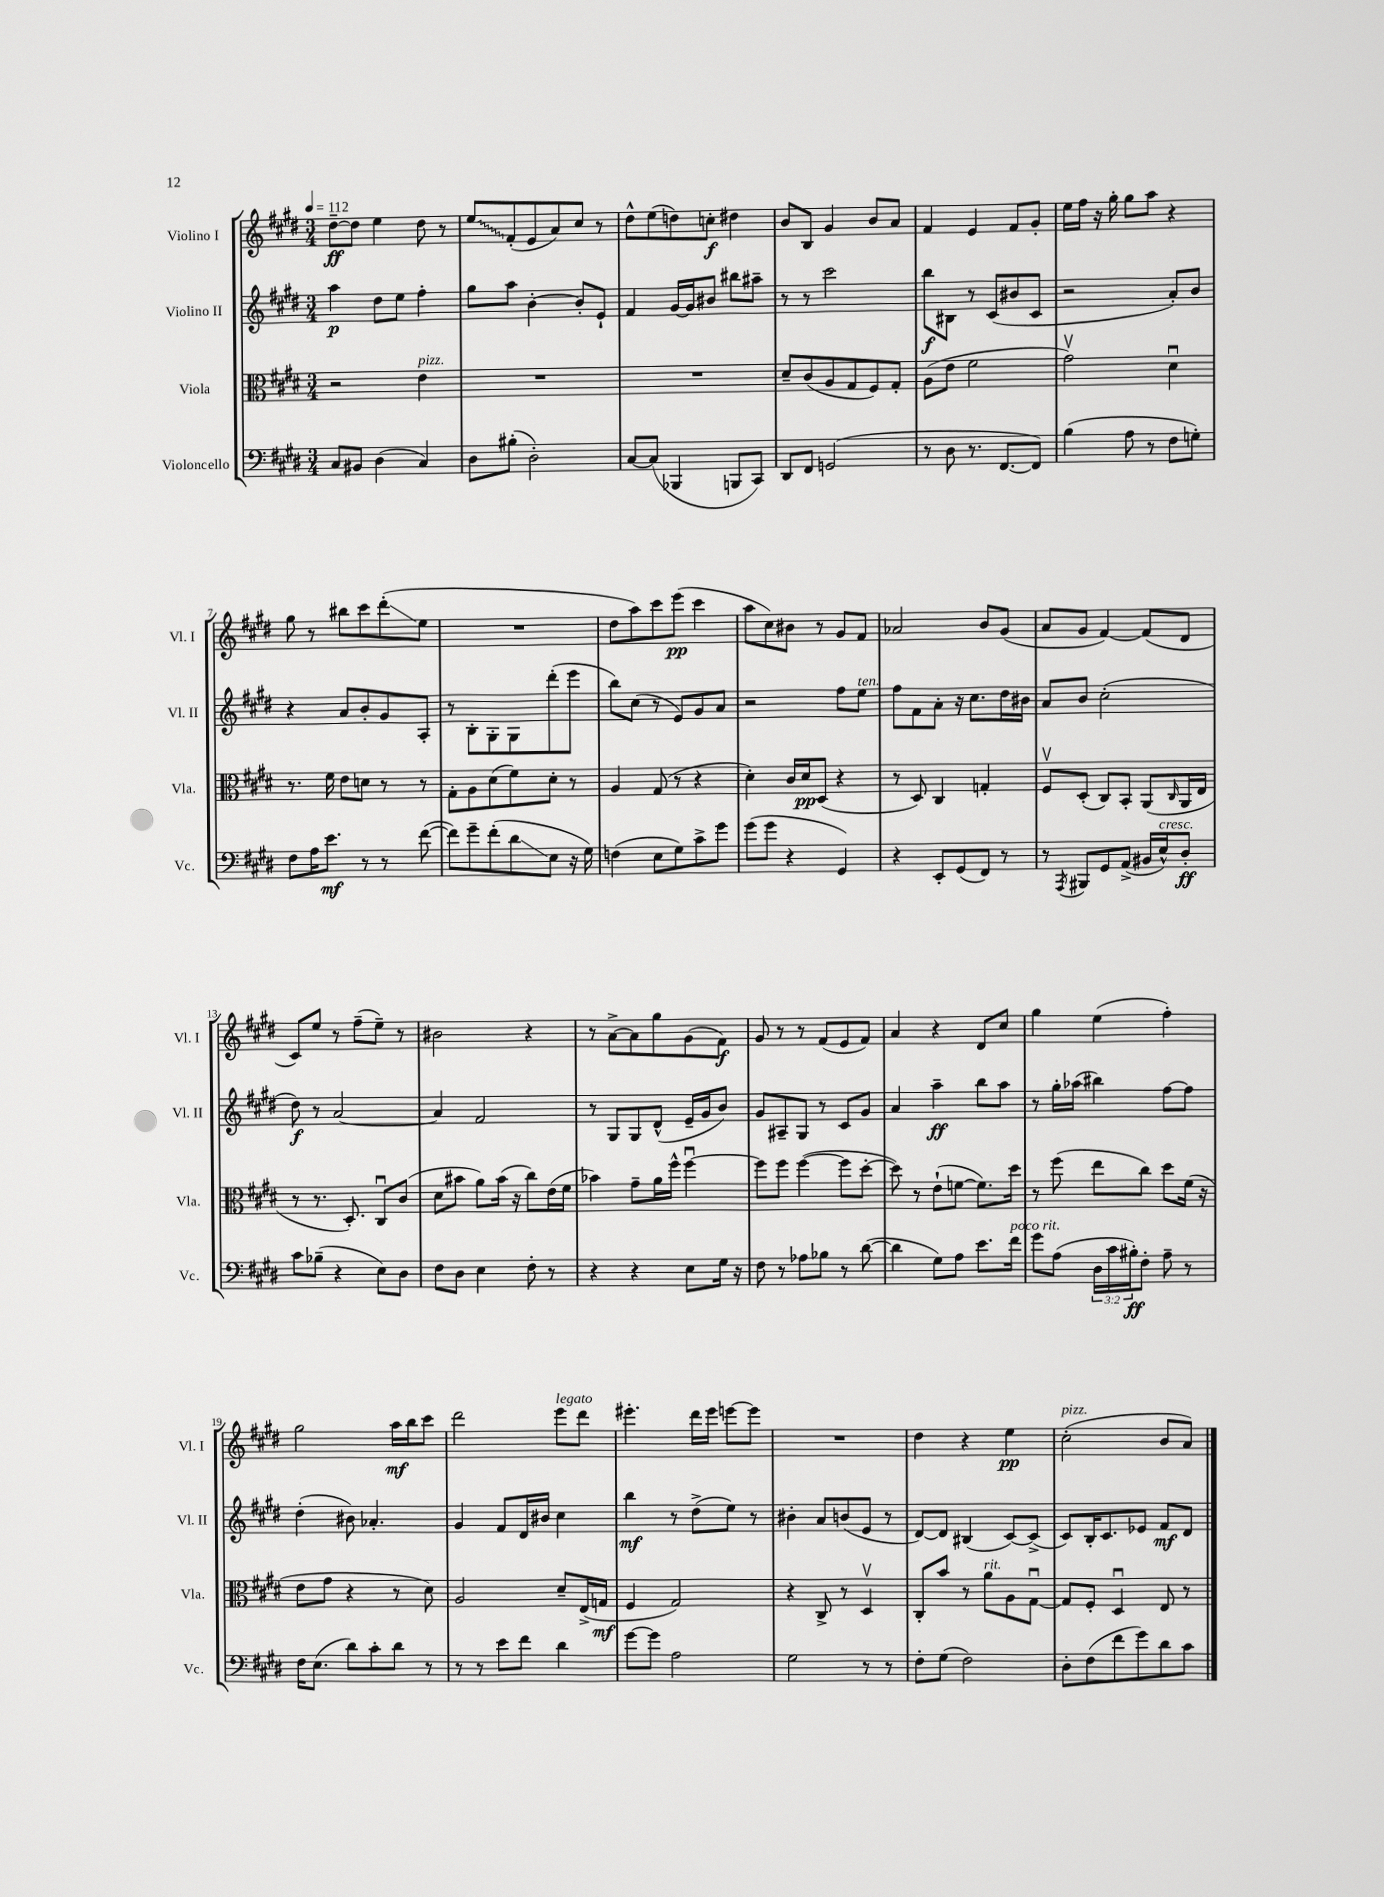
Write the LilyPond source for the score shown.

<<
\new StaffGroup <<
\new Staff = "s0" \with { instrumentName = "Violino I" shortInstrumentName = "Vl. I" } {
    \clef treble \key e \major \numericTimeSignature \time 3/4 \tempo 4 = 112
    dis''8~--\ff dis''8 e''4 dis''8 r8 |
    \once \override Glissando.style = #'zigzag e''8\glissando fis'8-.( e'8 a'8) cis''8 r8 |
    dis''8-^ e''8( d''8) c''8-.\f dis''4 |
    b'8 b8 gis'4 b'8 a'8 |
    fis'4 e'4 fis'8 gis'8-. |
    e''16 fis''16 r16 gis''16-. gis''8 a''8 r4 |
    gis''8 r8 bis''8 cis'''8 dis'''8-.\glissando( e''8 |
    R2. |
    dis''8 a''8) cis'''8 e'''8\pp( cis'''4 |
    a''8 cis''8) bis'8 r8 gis'8 fis'8 |
    aes'2 b'8 gis'8( |
    a'8 gis'8 fis'4~) fis'8( dis'8 |
    cis'8) e''8 r8 fis''8--( e''8--) r8 |
    bis'2 r4 |
    r8 a'8~-> a'8 gis''8 gis'8( fis'8\f) |
    gis'8 r8 r8 fis'8( e'8 fis'8) |
    a'4 r4 dis'8 cis''8 |
    gis''4 e''4( fis''4-.) |
    gis''2 a''16\mf b''16 cis'''8 |
    dis'''2 e'''8^\markup { \italic "legato" } dis'''8 |
    eis'''4.-. dis'''16 eis'''16 e'''8~ e'''8 |
    R2. |
    dis''4 r4 e''4\pp |
    cis''2-.^\markup { \italic "pizz." }( b'8 a'8) \bar "|." |
}
\new Staff = "s1" \with { instrumentName = "Violino II" shortInstrumentName = "Vl. II" } {
    \clef treble \key e \major \numericTimeSignature \time 3/4
    a''4\p dis''8 e''8 fis''4-. |
    gis''8 a''8 b'4~-. b'8-. e'8-! |
    fis'4 gis'16~ gis'16 bis'8 bis''8 ais''8-- |
    r8 r8 cis'''2 |
    b''8\f bis8 r8 cis'8( bis'8 cis'8 |
    r2 a'8-.) b'8 |
    r4 a'8 b'8-. gis'8 a8-. |
    r8 b8-. gis8-. gis8 dis'''8-.( e'''8 |
    b''8) cis''8( r8 e'8) gis'8 a'8 |
    r2 fis''8 e''8^\markup { \italic "ten." } |
    fis''8 fis'8 a'8-. r16 cis''8. dis''16 bis'16 |
    a'8 b'8 cis''2-.( |
    dis''8\f) r8 a'2~ |
    a'4 fis'2 |
    r8 gis8 gis8 dis'8-^( e'16-- gis'16 b'8) |
    gis'8 ais8-- gis8 r8 cis'8 gis'8 |
    a'4 a''4--\ff b''8 a''8 |
    r8 gis''16-. aes''16( bis''4) fis''8~ fis''8 |
    dis''4-.( bis'8) aes'4.-. |
    gis'4 fis'8 dis'16 bis'16 cis''4 |
    b''4\mf r8 dis''8->( e''8) r8 |
    bis'4-. a'8 b'8( e'8 r8 |
    dis'8~) dis'8 bis4( cis'8~) cis'8->( |
    cis'8) b16-. cis'8. ees'8 fis'8\mf dis'8 \bar "|." |
}
\new Staff = "s2" \with { instrumentName = "Viola" shortInstrumentName = "Vla." } {
    \clef alto \key e \major \numericTimeSignature \time 3/4
    r2 e'4^\markup { \italic "pizz." } |
    R2. |
    R2. |
    dis'8-- cis'8( a8 gis8 fis8) gis8-. |
    a8( e'8 fis'2 |
    gis'2\upbow) dis'4\downbow |
    r8. fis'16 e'8 d'8 r8 r8 |
    gis8-. a8 dis'8( fis'8) dis'8-. r8 |
    a4 gis8( r8 r4 |
    dis'4-.) cis'16 dis'16\pp dis8( r4 |
    r8 dis8) cis4 g4-. |
    fis8\upbow dis8-.( cis8) b,8-. a,8( \grace { cis16 } a,16 e16 |
    r8 r8. dis8.-.) cis8\downbow cis'8( |
    dis'8 bis'8 a'8) bis'16( r16 cis''8) e'16( fis'16 |
    bes'4) gis'8-- a'16 fis''16-^ fis''4~\downbow |
    fis''8 fis''8 fis''4~( fis''8 dis''8~-. |
    dis''8) r8 e'8-!( f'8~ f'8.) dis''16 |
    r8 fis''8( e''8 cis''8) dis''8 fis'16( r16 |
    e'8 gis'8 r4 r8 dis'8) |
    a2 dis'8-- e16->( g16\mf |
    fis4 gis2) |
    r4 cis8-> r8 dis4\upbow |
    cis8-. b'8 r8 a'8^\markup { \italic "rit." } a8 gis8~\downbow |
    gis8 fis8-. dis4\downbow e8 r8 \bar "|." |
}
\new Staff = "s3" \with { instrumentName = "Violoncello" shortInstrumentName = "Vc." } {
    \clef bass \key e \major \numericTimeSignature \time 3/4 \override Staff.TupletNumber.text = #tuplet-number::calc-fraction-text
    cis8 bis,8 dis4( cis4) |
    dis8 bis8-.( dis2-.) |
    cis8~ cis8( bes,,4 b,,8 cis,8) |
    dis,8 fis,8 g,2( |
    r8 dis8 r8. fis,8.~ fis,8) |
    b4( a8 r8 fis8 g8-.) |
    fis8 a16 e'8.\mf r8 r8 fis'8~( |
    fis'8) gis'8-- fis'8-.( dis'8\glissando e8 r16 gis16) |
    f4( e8 gis8) cis'8-> gis'8 |
    gis'8( gis'8 r4 gis,4) |
    r4 e,8-. gis,8( fis,8) r8 |
    r8 \acciaccatura { a,,8 } bis,,8 gis,8 a,8->( bis,16 e16-^^\markup { \italic "cresc." }) dis8-.\ff |
    cis'8 bes8--( r4 e8) dis8 |
    fis8 dis8 e4 fis8-. r8 |
    r4 r4 e8 gis16 r16 |
    fis8 r8 aes8 bes8 r8 dis'8~( |
    dis'4 gis8) a8 e'8. fis'16^\markup { \italic "poco rit." } |
    gis'8 a8( \tuplet 3/2 { dis16 cis'16 bis16-.\ff) } fis8-. a8-- r8 |
    fis16 e8.( dis'8) cis'8-. dis'8 r8 |
    r8 r8 e'8 fis'8 dis'4 |
    gis'8~ gis'8 a2 |
    gis2 r8 r8 |
    fis8-. gis8( fis2) |
    dis8-. fis8( fis'8 gis'8) dis'8 cis'8 \bar "|." |
}
>>
>>
